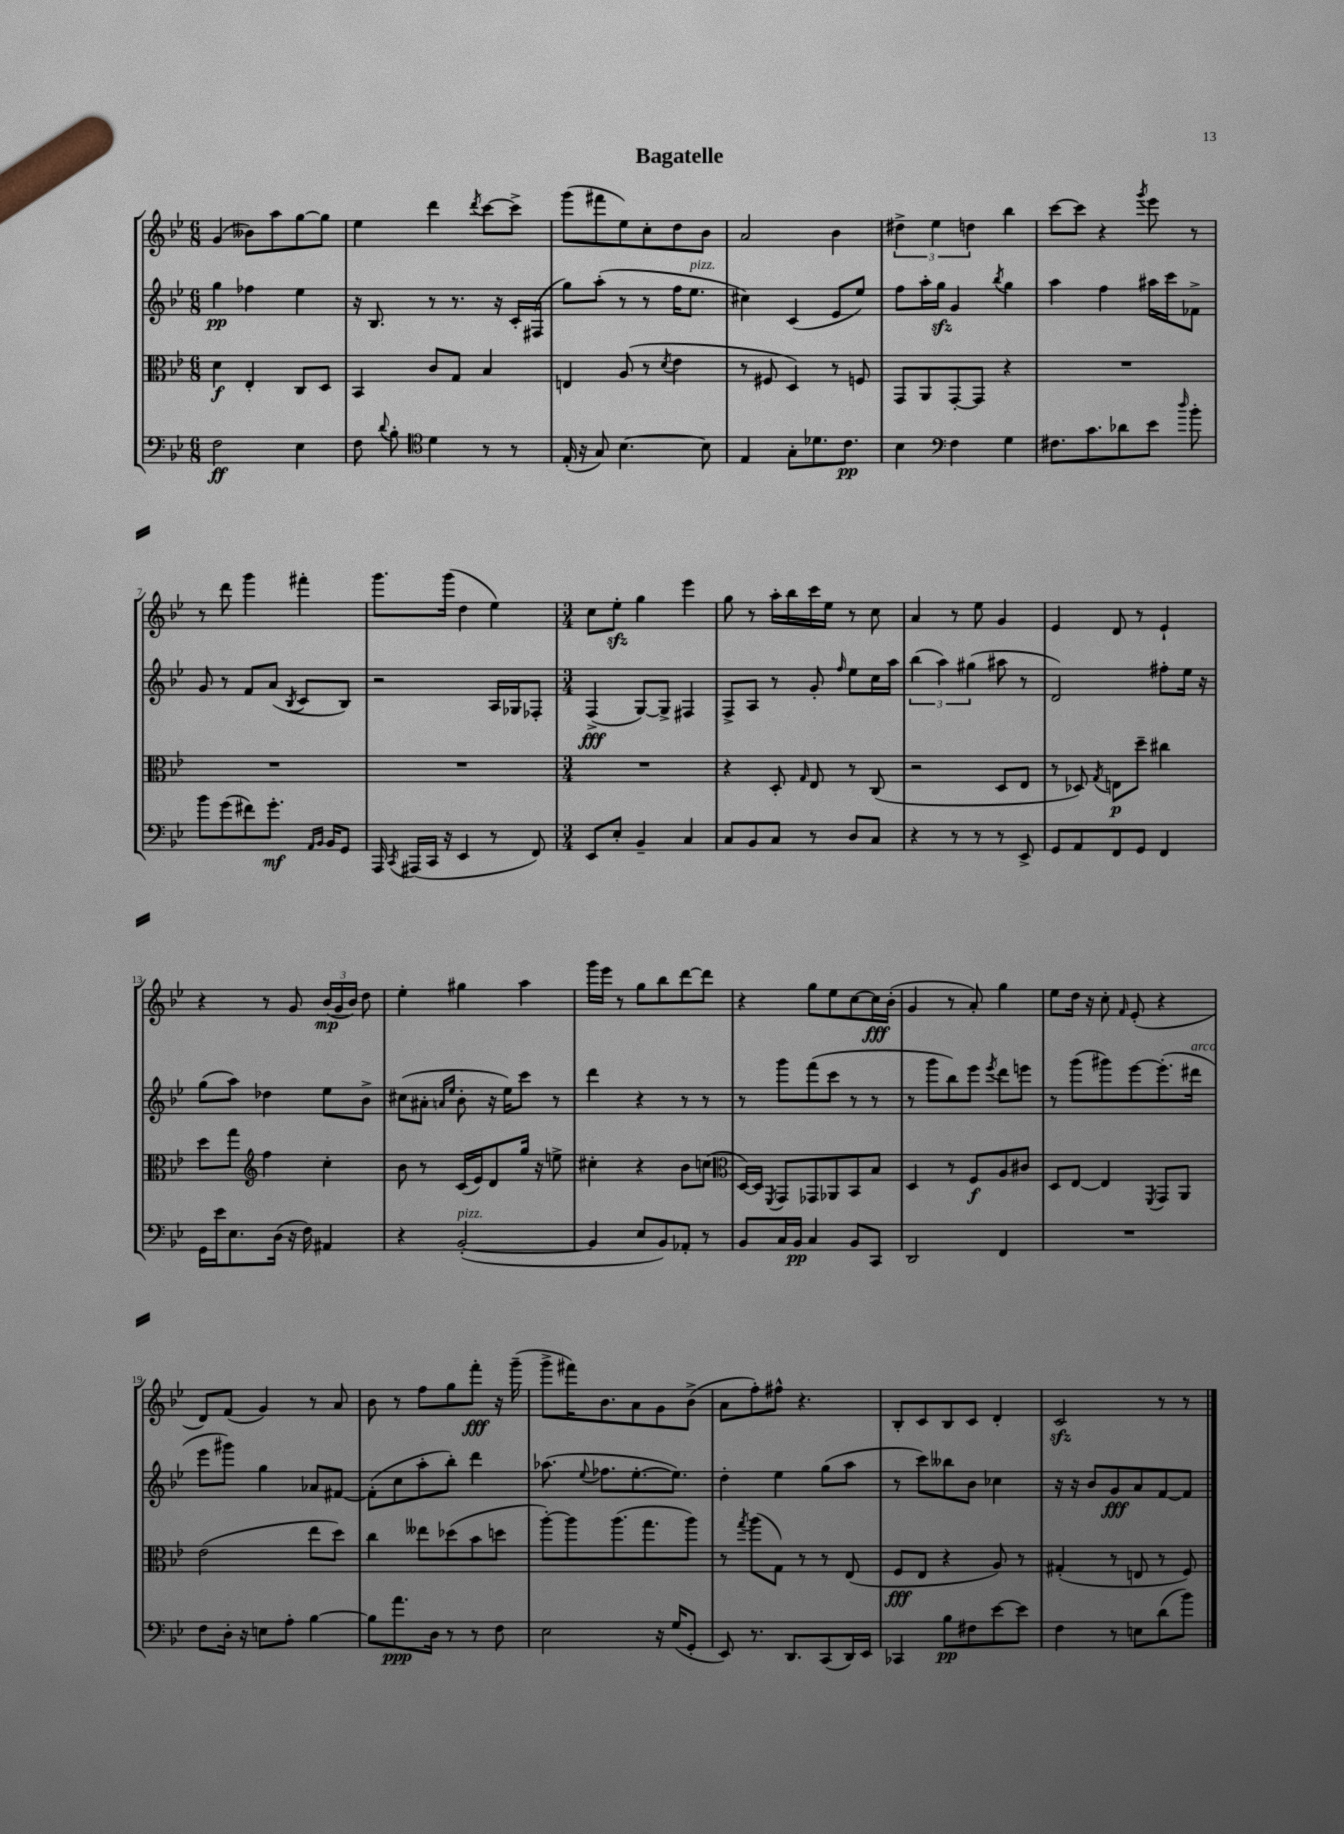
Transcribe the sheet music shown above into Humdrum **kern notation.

**kern	**kern	**kern	**kern
*staff4	*staff3	*staff2	*staff1
*clefF4	*clefC3	*clefG2	*clefG2
*k[b-e-]	*k[b-e-]	*k[b-e-]	*k[b-e-]
*M6/8	*M6/8	*M6/8	*M6/8
2F	4d	4gg	(4g
.	4E-'	4ff-	8b--)
.	.	.	8aa
4E-	8C	4ee-	[8gg
.	8D	.	8gg]
=	=	=	=
8F	4BB-	16r	4ee-
.	.	8.B-	.
8qqd	.	.	.
8B-'	.	.	.
*clefC4	*	*	*
4d	8c	8r	4ddd
.	8G	8.r	.
.	.	.	8qddd
8r	4B-	.	[8ccc
.	.	16r	.
8r	.	16c'	8ccc^]
.	.	(16F#	.
=	=	=	=
(16E-'	4E	8gg)	(8ggg
16r	.	.	.
8G)	.	(8aa'	8fff#
[4.B-	(8A	8r	8ee-)
.	8r	8r	8cc'
.	8qd	.	.
.	4e-	16ff	8dd
.	.	8.ee-	.
8B-]	.	.	8b-
=	=	=	=
4E-	8r	4cc#)	2a
.	8F#	.	.
8G'	4D)	(4c	.
8.d-	.	.	.
.	8r	8e-	4b-
8.c	.	.	.
.	8F	8ee-)	.
=	=	=	=
4B-	8GG	8ff	6dd#^
.	8AA	16aa'	.
.	.	.	6ee-
.	.	16gg	.
*clefF4	*	*	*
4F	[8GG'	4g	.
.	.	.	6dd
.	8GG]	.	.
.	.	8qbb-	.
4G	4r	4gg	4bb-
=	=	=	=
8.F#	2.r	4aa	[8ccc
.	.	.	8ccc]
8.c	.	.	.
.	.	4ff	4r
8d-	.	.	.
.	.	.	8qggg
8e-	.	16aa#	8eee-
.	.	16ccc	.
16qqdd	.	.	.
8b-'	.	8f-^	8r
=	=	=	=
8b-	2.r	8g	8r
(8g	.	8r	8ddd
8f#)	.	8f	4ggg
8.g'	.	(8a	.
.	.	8qB-	.
.	.	8c	4fff#'
16qqAA	.	.	.
16qqBB-	.	.	.
16BB-	.	.	.
8GG	.	8B-)	.
=	=	=	=
16AAA	2.r	2r	8.ggg
8qCC	.	.	.
(16AAA#	.	.	.
16CC	.	.	.
16r	.	.	(16ggg
4EE-	.	.	4dd
8r	.	16A	4ee-)
.	.	16G-	.
8FF)	.	8F-'	.
=	=	=	=
*M3/4	*M3/4	*M3/4	*M3/4
8EE-	2.r	(4F^	8cc
8E-'	.	.	8ee-'
4BB-~	.	[8G)	4gg
.	.	8G^]	.
4C	.	4F#	4eee-
=	=	=	=
8C	4r	8F^	8gg
8BB-	.	8A	8r
8C	8D'	8r	16aa'
.	.	.	16bb-
.	16qqG	.	.
8r	8E-	8g'	16ccc
.	.	.	16ee-
.	.	16qqff	.
8D	8r	8ee-	8r
8C	(8C	16cc	8cc
.	.	16aa	.
=	=	=	=
4r	2r	(6bb-	4a
.	.	6aa)	.
8r	.	.	8r
.	.	(6gg#	.
8r	.	.	8ee-
8r	8D	8aa#	4g
8EE-^	8E-	8r	.
=	=	=	=
8GG	8r	2d)	4e-
8AA	8D-)	.	.
.	8qG	.	.
8FF	8E	.	8d
8GG	8dd~	.	8r
4FF	4cc#	8ff#'	4e-`
.	.	16ee-	.
.	.	16r	.
=	=	=	=
16GG	8dd	(8gg	4r
16e-	.	.	.
8.E-	8gg	8aa)	.
*	*clefG2	*	*
.	4ff	4dd-	8r
(16D	.	.	.
16r	.	.	8g
16F)	.	.	.
4AA#	4cc'	8ee-	(24b-
.	.	.	24g
.	.	.	24b-)
.	.	8b-^	8dd
=	=	=	=
4r	8b-	(8cc#	4ee-'
.	8r	8a#'	.
.	.	16qqa	.
.	.	16qqee-	.
([2BB-'	(16c	8b-'	4gg#
.	16e-)	.	.
.	8d	16r	.
.	.	16ee-)	.
.	16gg	8ccc	4aa
.	16r	.	.
.	8ee^	8r	.
=	=	=	=
4BB-]	4cc#'	4ddd	16ggg
.	.	.	16eee-
.	.	.	8r
8E-	4r	4r	8gg
8BB-)	.	.	8bb-
8AA-'	8b-	8r	[8ddd
8r	(8cc	8r	8ddd]
=	=	=	=
*	*clefC3	*	*
8BB-	[16D)	8r	4r
.	16D]	.	.
.	8qFF	.	.
16C	8GG	8ggg	.
16BB-	.	.	.
4C	8GG-	(8fff	8gg
.	8AA-	8ccc	8ee-
8BB-	8BB-	8r	[8cc
8CC	8B-	8r	16cc]
.	.	.	(16b-'
=	=	=	=
2DD	4D	8r	4g
.	.	8ggg	.
.	8r	8bb-)	8r
.	8F	8eee-	8a')
.	.	8qeee-	.
4FF	8A	8ddd	4gg
.	8c#	8eee	.
=	=	=	=
2.r	8D	8r	8ee-
.	[8E-	(8ggg	16dd
.	.	.	16r
.	4E-]	8ggg#)	8cc'
.	.	.	16qqf
.	.	[8eee-	(8e-'
.	8qFF	.	.
.	8GG	(8.eee-']	4r
.	8AA	.	.
.	.	16ddd#	.
=	=	=	=
8F	(2e-	8eee-	8d)
16D'	.	8ggg#)	(8f
16r	.	.	.
8E	.	4gg	4g)
8A'	.	.	.
[4B-	8ee-	8a-	8r
.	8dd)	[8f#	8a
=	=	=	=
8B-]	4cc	(8f#']	8b-
8.a	.	8cc	8r
.	8ee--	8aa'	8ff
16D	.	.	.
8r	(8dd-	8bb-')	8gg
8r	8b-	4ddd	8fff'
8F	8dd	.	16r
.	.	.	(16ggg~
=	=	=	=
2E-	[8aa')	(8.aa-	8ggg^
.	8aa]	.	16fff#)
.	.	8qqee-	.
.	.	8.ff-	8.b-
.	(8.aa	.	.
.	.	[8.ee-'	8a
.	8.gg	.	.
16r	.	.	8g
(16G	.	8.ee-])	.
8GG'	8aa)	.	(8b-^
=	=	=	=
8EE-)	8r	4dd'	8a
.	8qgg	.	.
8.r	(8aa	.	8ff')
.	8G)	4ee-	8ff#^^
8.DD	.	.	.
.	8r	.	4.r
(8CC	8r	(8gg	.
16DD)	(8E-	8aa	.
16EE-	.	.	.
=	=	=	=
4CC-	8F	8r	8B-'
.	8E-	8ccc)	8c
8B-	4r	8bb--	8B-
8F#	.	8b-	8c
[8e-	8A)	4cc-	4d'
8e-]	8r	.	.
=	=	=	=
4F	(4G#'	16r	2c
.	.	16r	.
.	.	8b-	.
8r	8r	8g	.
8E	8E	8a	.
(8d	8r	[8f	8r
8b-)	8F)	8f]	8r
==	==	==	==
*-	*-	*-	*-
